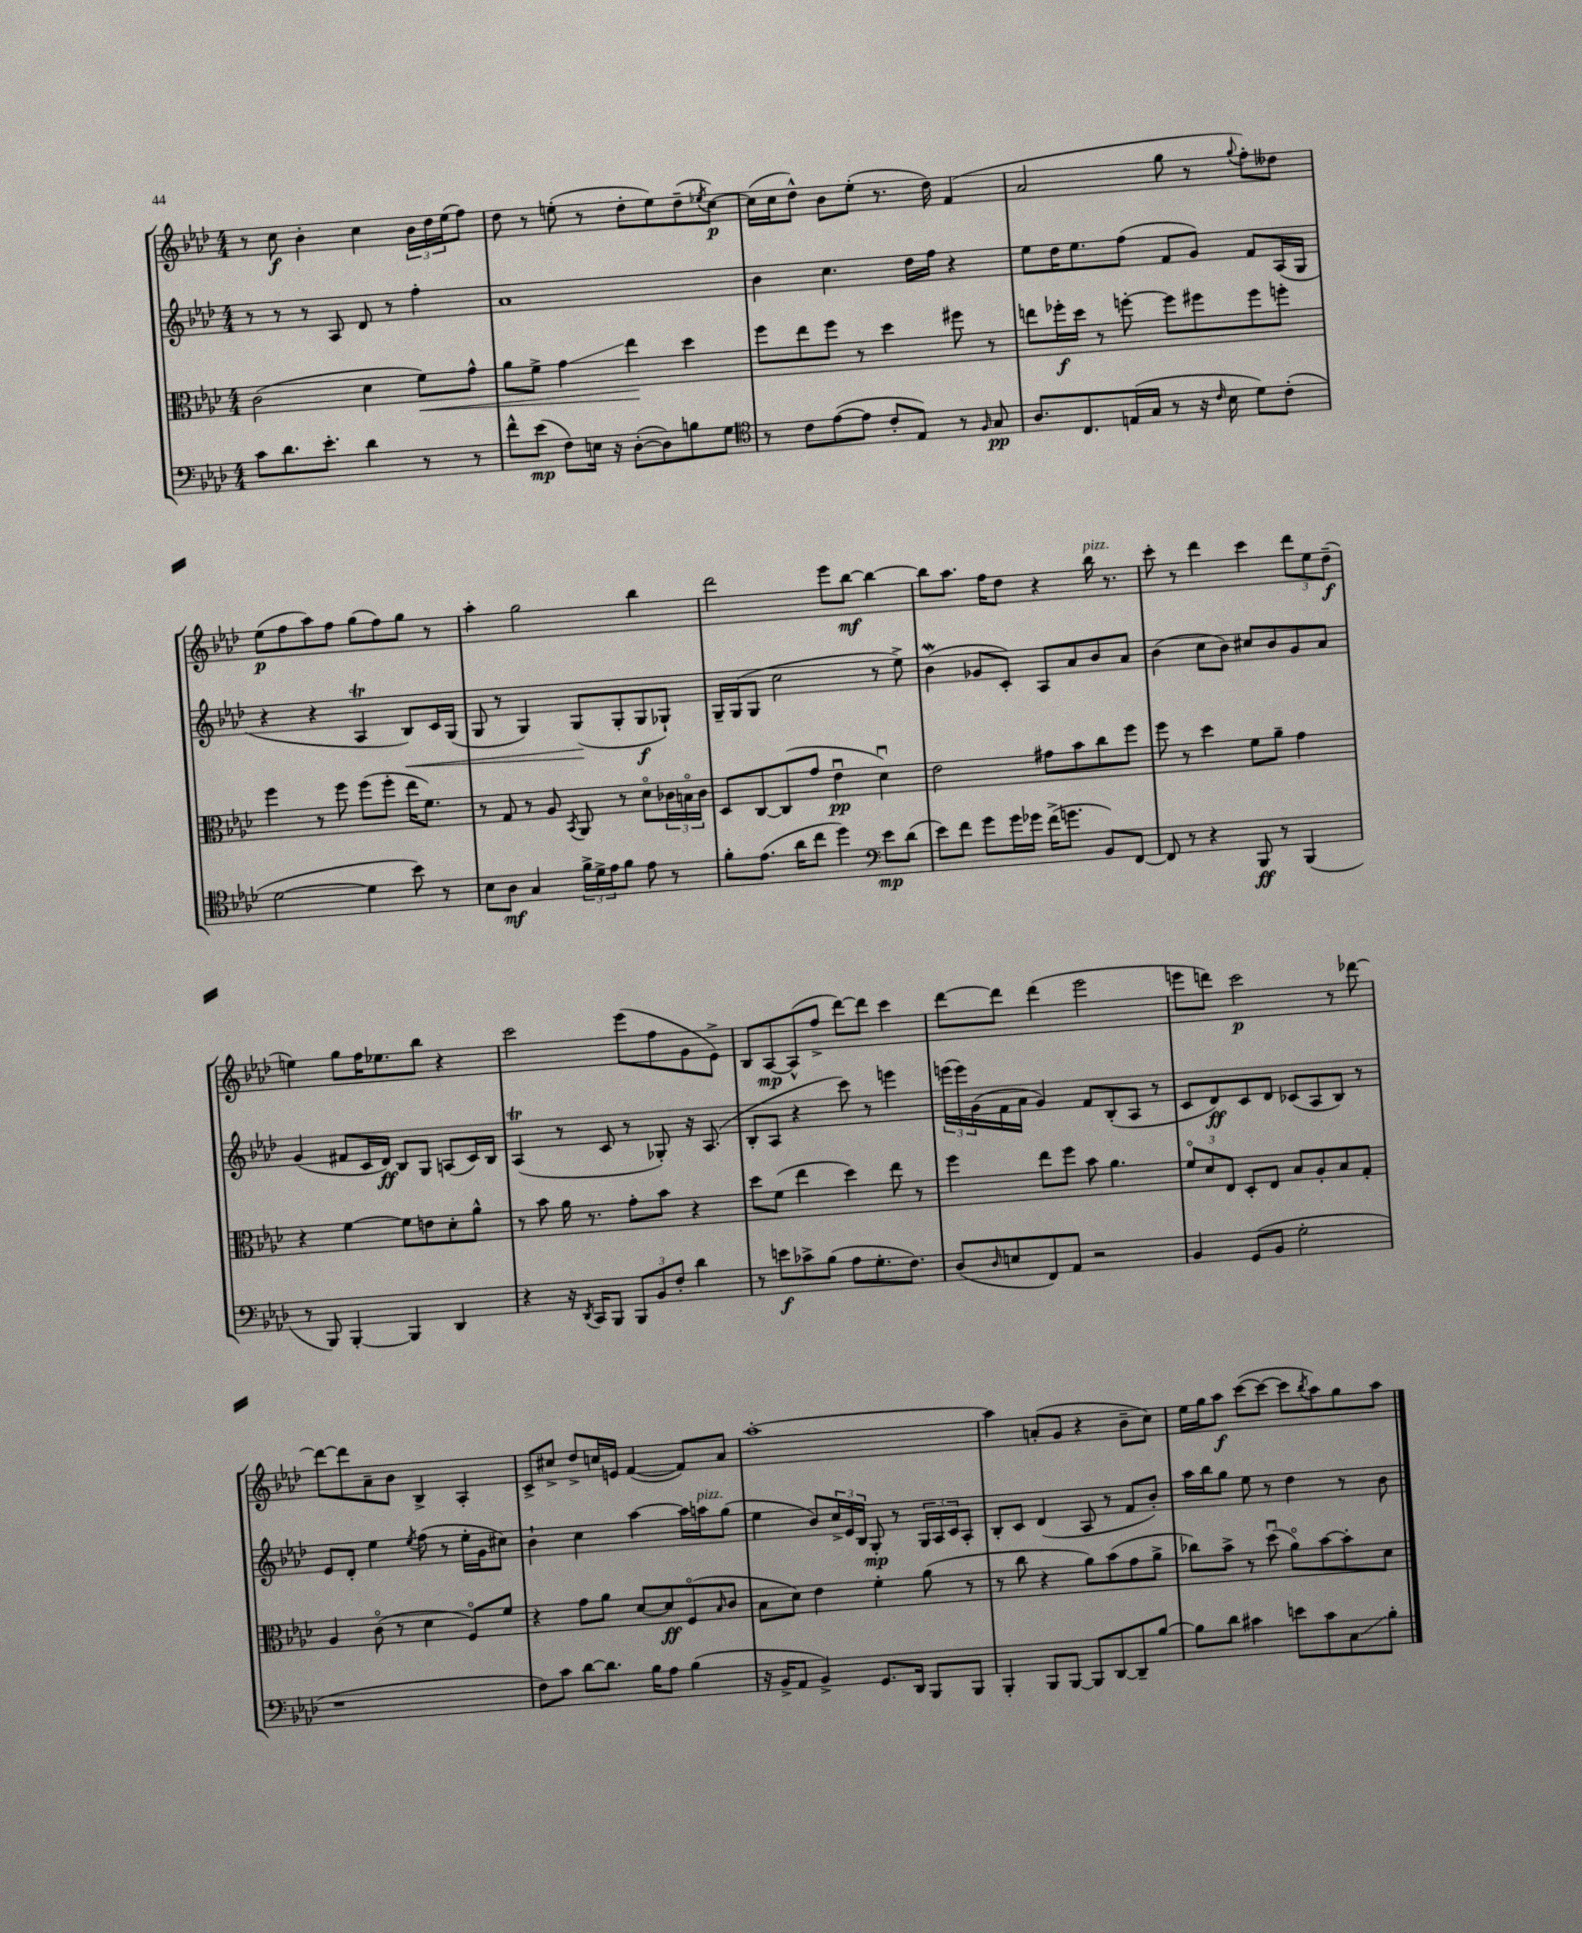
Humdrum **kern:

**kern	**kern	**kern	**kern
*staff4	*staff3	*staff2	*staff1
*clefF4	*clefC3	*clefG2	*clefG2
*k[b-e-a-d-]	*k[b-e-a-d-]	*k[b-e-a-d-]	*k[b-e-a-d-]
*M4/4	*M4/4	*M4/4	*M4/4
8c	(2c	8r	8r
8.d-	.	8r	8cc
.	.	8r	4b-'
8.e-'	.	.	.
.	.	8A-	.
4d-	4d-	8d-	4cc
.	.	8r	.
8r	8f)	4ff'	24b-
.	.	.	24dd-
.	.	.	(24ee-
8r	8g^^	.	8ff)
=	=	=	=
8f^^	8a-	1a-	8dd-
(8e-	8f^	.	8r
8F)	4g	.	(8ee'
16E	.	.	8r
16r	.	.	.
([8D-'	4ee-	.	8dd-'
8D-])	.	.	8ee)
8B	4dd-	.	(8dd-~
.	.	.	8qee-
8G	.	.	[8cc)
=	=	=	=
*clefC4	*	*	*
8r	8ff	4b-	(16cc]
.	.	.	16cc
8c	8ee-	.	8dd-^^)
([8e-	8ff	4.cc	8b-
8e-]	8r	.	(8ee-'
8c'	4dd-	.	8.r
8E-)	.	16dd-	.
.	.	16ff	16dd-)
8r	8ff#	4r	(4f
16qqF	.	.	.
8G	8r	.	.
=	=	=	=
8.A-	8ee	8ee-	2a-
.	16ff-'	16dd-	.
8.C	16dd-	8.ee-	.
.	8r	.	.
(16E	[8ff'	(8ff	.
16G	.	.	.
8r	8ff]	8f	8gg
16r	8ff#	8g)	8r
16qqc	.	.	.
16B-	.	.	.
.	.	.	8qqgg
8d-)	8ff#	8f	8ff')
(8c'	8ff'	(16A-	8dd--
.	.	16G	.
=	=	=	=
[2d-	4ff	4r	(8ee-
.	.	.	8ff
.	8r	4r	8aa-)
.	8ff	.	8ff
4d-]	(8ff	4A-	(8gg
.	8ff'	.	8ff)
8b-)	16ee-	8B-)	8gg
.	8.f)	.	.
8r	.	16c	8r
.	.	(16G	.
=	=	=	=
8B-	8r	8G	4aa-'
8A-	8G	8r	.
4G	8r	4G)	2gg
.	8A-	.	.
.	8qBB-	.	.
24f^	8AA-	(8G	.
24d-^	.	.	.
24e-	.	.	.
8f	8r	8G'	.
8e-	8d-o	8G	4bb-
8r	24c-	8G-`)	.
.	24Bo	.	.
.	24c-	.	.
=	=	=	=
8f'	8D-	16G~	2ddd-
.	.	(16G	.
(8.e-	[8C	8G	.
.	(8C]	2cc	.
16a-	.	.	.
8cc	8g	.	.
4dd-)	4e-u	.	8eee-
.	.	.	[8bb-
*clefF4	*	*	*
8e-	4d-u)	8r	4bb-_
(8d-	.	8ee-^)	.
=	=	=	=
8e-)	2e-	(4b-	8bb-]
8f	.	.	8.aa-
8g	.	8g-	.
.	.	.	16ff
16g	.	8c')	8dd-
16g-	.	.	.
(16f^	8g#	8A-	4r
8.g	.	.	.
.	8b-	8a-	.
8BB-)	8cc	8b-	16bb-
.	.	.	8.r
[8FF	8ff	8a-	.
=	=	=	=
8FF]	8ff	(4b-	8ccc'
8r	8r	.	8r
4r	4dd-	8cc	4ddd-
.	.	8b-)	.
8BBB-	8f	8cc#	4ccc
8r	8a-~	8b-	.
(4BBB-	4g	8g	12ddd-
.	.	.	12ee-
.	.	8a-	.
.	.	.	(12dd-~
=	=	=	=
8r	4r	(4g	4ee)
8BBB-)	.	.	.
[4BBB-'	[4f	8f#	8gg
.	.	16c	16ff
.	.	16d-)	8.ee-
4BBB-]	8f]	8B-	.
.	8e	8G	8bb-
4DD-	8d-'	(8A	4r
.	8a-^^	16c)	.
.	.	16B-	.
=	=	=	=
4r	8r	(4A-	2ccc
.	8b-	.	.
16r	16a-	8r	.
8qDD-	.	.	.
16CC	8.r	.	.
8BBB-	.	8c	.
12BBB-	8g'	8r	(8eee-
12BB-	.	.	.
.	8b-	8G-')	8ff
12F'	.	.	.
4d-	4r	16r	8g
.	.	(8.A-	.
.	.	.	8e-^)
=	=	=	=
8r	8dd-	8B-'	8B-
8e	(8f	8A-	[8A-
8c-^	4ee-	4r	(8A-^^]
(8B-	.	.	8ff^
8A-	4dd-)	8ccc)	[8ddd-)
8.G'	.	8r	8ddd-]
.	8ee-	4eee	4ccc
8.F)	.	.	.
.	8r	.	.
=	=	=	=
(8D-	4ff	(24eee	[8ddd-
.	.	24eee)	.
.	.	(24g	.
16qqD-	.	.	.
8E	.	16f	8ddd-]
.	.	16a-	.
8FF)	8ee-	4g)	(4ddd-
8AA-	8ff	.	.
2r	8b-	8f	2eee-
.	4.a-	(8B-'	.
.	.	8A-	.
.	.	8r	.
=	=	=	=
4BB-	12fo	8c	8eee
.	12d-	.	.
.	.	8d-)	8ddd)
.	12E-	.	.
(8GG	8D-'	8c	2ccc
8BB-	8E-	8d-	.
2G'	8B-	(8c-	.
.	8A-'	8A-	.
.	8B-	8B-)	8r
.	8G'	8r	[8ddd-
=	=	=	=
1r	4A-	8e-	8ddd-_
.	.	8d-'	8ddd-]
.	(8co	4ee-	8a-~
.	8r	.	8b-
.	.	8qee-	.
.	4d-	(8ff	4B-^
.	.	8r	.
.	8Fo)	16ee-'	4A-'
.	.	16g	.
.	8f	8cc#)	.
=	=	=	=
8F)	4r	4b-`	8c^
8c	.	.	8cc#^
[8d-	8g	4cc	8dd-^
8.d-]	8a-	.	16cc
.	.	.	16e
.	[8d-	[4aa-	([4f
16B-	.	.	.
8A-	8d-]	.	.
(4B-	(8Fo	16aa-]	8f])
.	.	16aa	.
.	16qqB-	.	.
.	8c	(8gg	8a-
=	=	=	=
16r	8B-	4ee-	[1aa-'
16BB-^	.	.	.
8AA-	8d-)	.	.
4BB-^)	4e-	8b-)	.
.	.	24cc^	.
.	.	24e-	.
.	.	24B-	.
8.GG	4f'	8G'	.
.	.	8r	.
16DD-	.	.	.
8BBB-	(8a-	24G	.
.	.	24A-	.
.	.	24c	.
8BBB-	8r	8A-'	.
=	=	=	=
4BBB-'	8r	8B-'	4aa-]
.	8cc	8c	.
8BBB-	4r	(4d-	(8a'
[8BBB-	.	.	8g
8BBB-]	8a-)	8A-	4r
[8DD-	(8b-	8r	.
8DD-~]	8g	8f	8b-~
[8B-	8a-^	8b-')	8cc)
=	=	=	=
8B-]	8cc-)	16aa-	16ee-
.	.	16bb-	16gg
8d-	8b-^	8gg	8aa-
4c#	8r	8ee-	([8ccc
.	(8dd-u	8r	8ccc_
8e	8a-o)	4dd-	8ccc]
.	.	.	8qbb-
8c#	[8b-	.	8aa-)
8C	8b-']	8r	8gg
8B-'	8d-	8b-	8aa-
==	==	==	==
*-	*-	*-	*-
